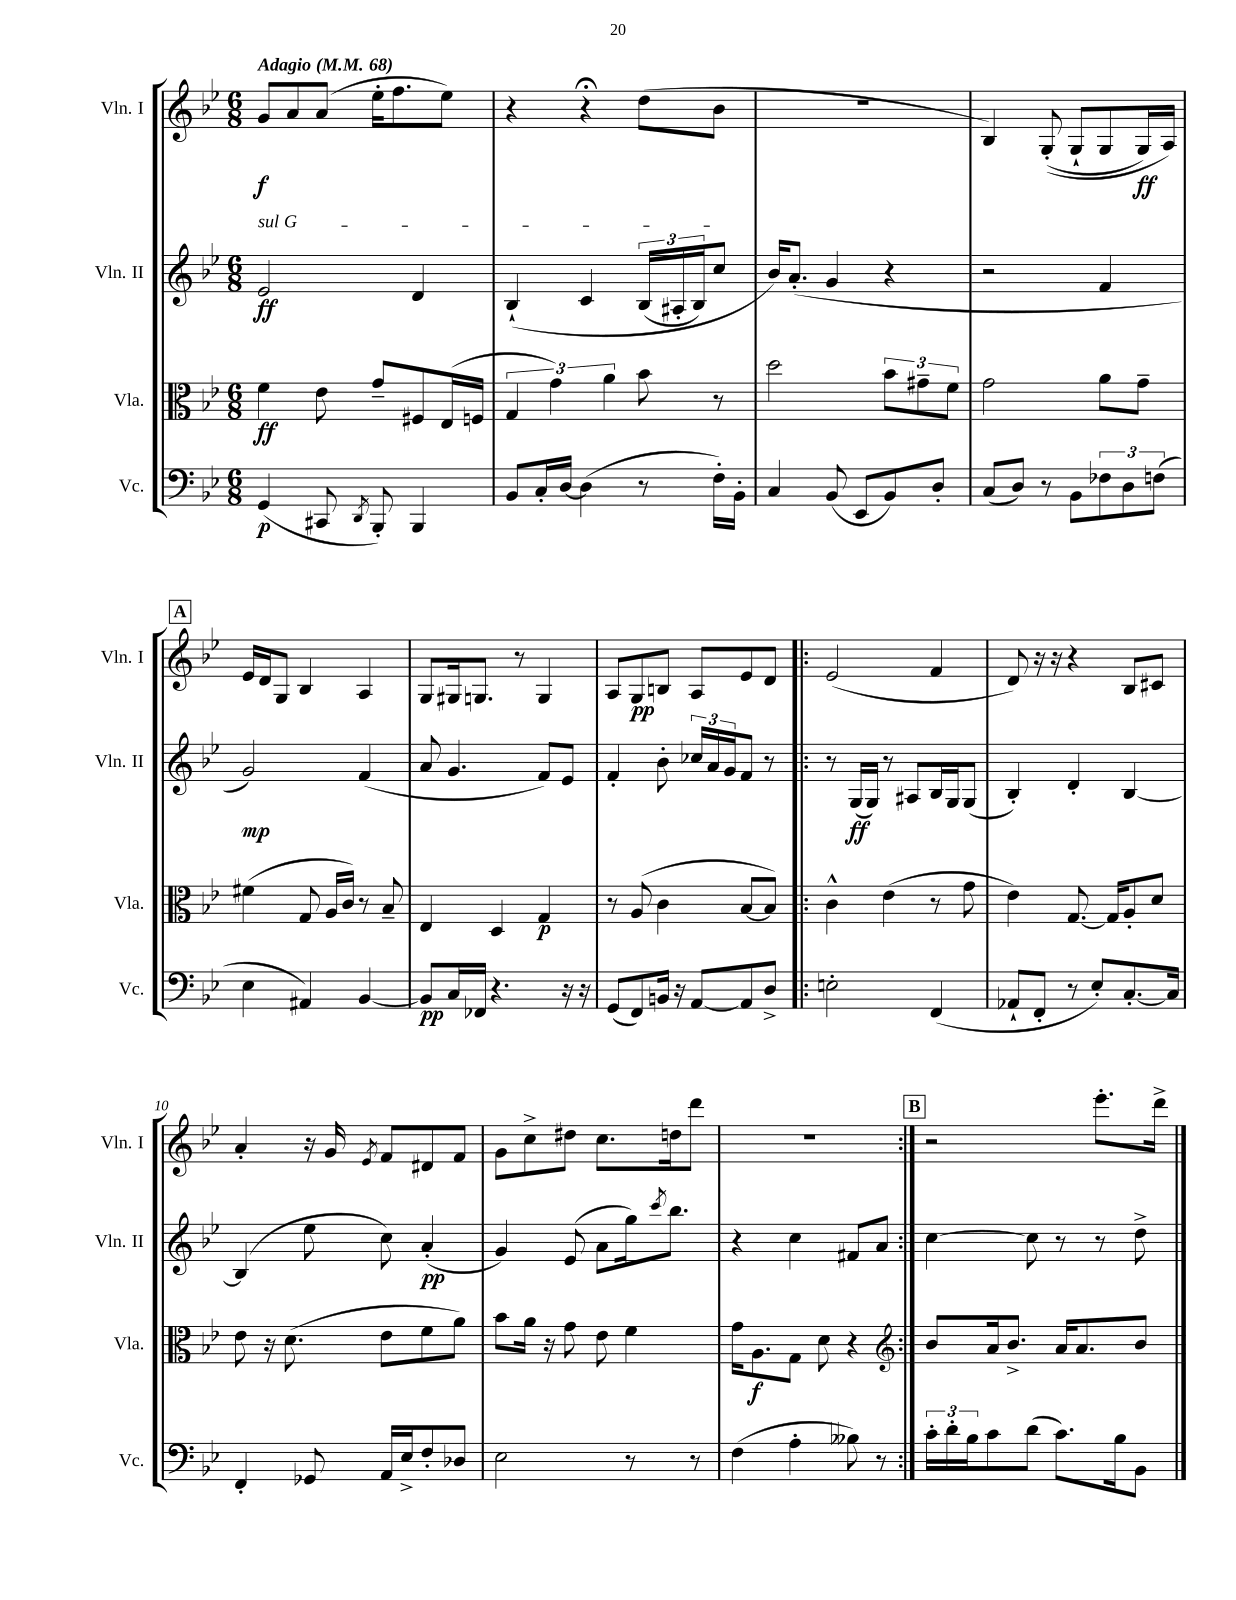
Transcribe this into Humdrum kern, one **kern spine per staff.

**kern	**kern	**kern	**kern
*staff4	*staff3	*staff2	*staff1
*clefF4	*clefC3	*clefG2	*clefG2
*k[b-e-]	*k[b-e-]	*k[b-e-]	*k[b-e-]
*M6/8	*M6/8	*M6/8	*M6/8
*MM68	*MM68	*MM68	*MM68
(4GG/	4f\	2e-/	8g/L
.	.	.	8a/
8CC#/	8e-\	.	(8a/J
8qDD/	.	.	.
8BBB-'/)	8g~/L	.	16ee-'\LK
.	.	.	8.ff\
4BBB-/	8F#/	4d/	.
.	(16E-/L	.	8ee-\J)
.	16F/JJ	.	.
=	=	=	=
8BB-/L	6G/	&(4B-`/	4r
16C'/L	.	.	.
.	6g\)	.	.
[16D/JJ	.	.	.
(4D\]	.	4c/	4r;
.	6a\	.	.
8r	8b-\	(24B-/LL	(8dd\L
.	.	24A#'/	.
.	.	24B-/J)	.
16F'\LL)	8r	8cc/J	8b-\J
16BB-'\JJ	.	.	.
=	=	=	=
4C/	2dd\	16b-/LK&)	2.r
.	.	(8.a'/J	.
(8BB-/	.	4g/	.
8EE-/L	.	.	.
8BB-/)	12b-\L	4r	.
.	12g#~\	.	.
8D'/J	.	.	.
.	12f\J	.	.
=	=	=	=
(8C/L	2g\	2r	4B-/)
8D/J)	.	.	.
8r	.	.	&((8G'/
8BB-\L	.	.	8G`/L
12F-\	8a\L	4f/	8G/
12D\	.	.	.
.	8g~\J	.	16G/L)
(12F\J	.	.	.
.	.	.	16A/JJ&)
=	=	=	=
4E-\	(4f#\	2g/)	16e-/LL
.	.	.	16d/J
.	.	.	8G/J
4AA#/)	8G/	.	4B-/
.	16A/LL	.	.
.	16c/JJ)	.	.
[4BB-/	8r	(4f/	4A/
.	8B-~/	.	.
=	=	=	=
8BB-/]L	4E-/	8a/	8G/L
16C/L	.	4.g/	16G#/k
16FF-/JJ	.	.	8.G/J
4.r	4D/	.	.
.	.	.	8r
.	4G/	8f/L)	4G/
16r	.	8e-/J	.
16r	.	.	.
=	=	=	=
(8GG/L	8r	4f'/	8A/L
8FF/)	(8A/	.	8G/
16BB/Jk	4c\	8b-'\	8B/J
16r	.	.	.
[8AA/L	.	24cc-/LL	8A/L
.	.	24a/	.
.	.	24g/J	.
8AA/]	[8B-/L	8f/J	8e-/
8D^/J	8B-/]J)	8r	8d/J
=!|:	=!|:	=!|:	=!|:
2E'\	4c^^\	8r	(2e-/
.	.	(16G/LL	.
.	.	16G/JJ)	.
.	(4e-\	8r	.
.	.	8A#/L	.
(4FF/	8r	16B-/L	4f/
.	.	16G/J	.
.	8g\	(8G/J	.
=	=	=	=
8AA-`/L	4e-\)	4B-'/)	8d/)
8FF'/J	.	.	16r
.	.	.	16r
8r	[8.G/	4d'/	4r
8E-'/L)	.	.	.
.	16G/]LK	.	.
[8.C'/	8A'/	[4B-/	8B-/L
.	8d/J	.	8c#/J
16C/]Jk	.	.	.
=	=	=	=
4FF'/	8e-\	(4B-/]	4a'/
.	16r	.	.
.	(8.d\	.	.
8GG-/	.	8ee-\	16r
.	.	.	16g/
.	.	.	8qe-/
16AA/LL	8e-\L	8cc\)	8f/L
16E-^/J	.	.	.
8F'/	8f\	(4a'/	8d#/
8D-/J	8a\J)	.	8f/J
=	=	=	=
2E-\	8b-\L	4g/)	8g\L
.	16a\Jk	.	8cc^\
.	16r	.	.
.	8g\	(8e-/	8dd#\J
.	8e-\	8a\L	8.cc\L
8r	4f\	16gg\k)	.
.	.	8qccc/	.
.	.	8.bb-\J	16dd\k
8r	.	.	8ddd\J
=	=	=	=
(4F\	16g\LK	4r	2.r
.	8.A\	.	.
4A'\	8G\J	4cc\	.
.	8d\	.	.
8B--\)	4r	8f#/L	.
8r	.	8a/J	.
=:|!	=:|!	=:|!	=:|!
*	*clefG2	*	*
24c'\LL	8b-/L	[4cc\	2r
24d'\	.	.	.
24B-\J	.	.	.
8c\	16a/k	.	.
.	8.b-^/J	.	.
(8d\J	.	8cc\]	.
8.c\L)	16a/LK	8r	.
.	8.a/	.	.
.	.	8r	8.eee-'\L
16B-\k	.	.	.
8BB-\J	8b-/J	8dd^\	.
.	.	.	16ddd^\Jk
==	==	==	==
*-	*-	*-	*-
